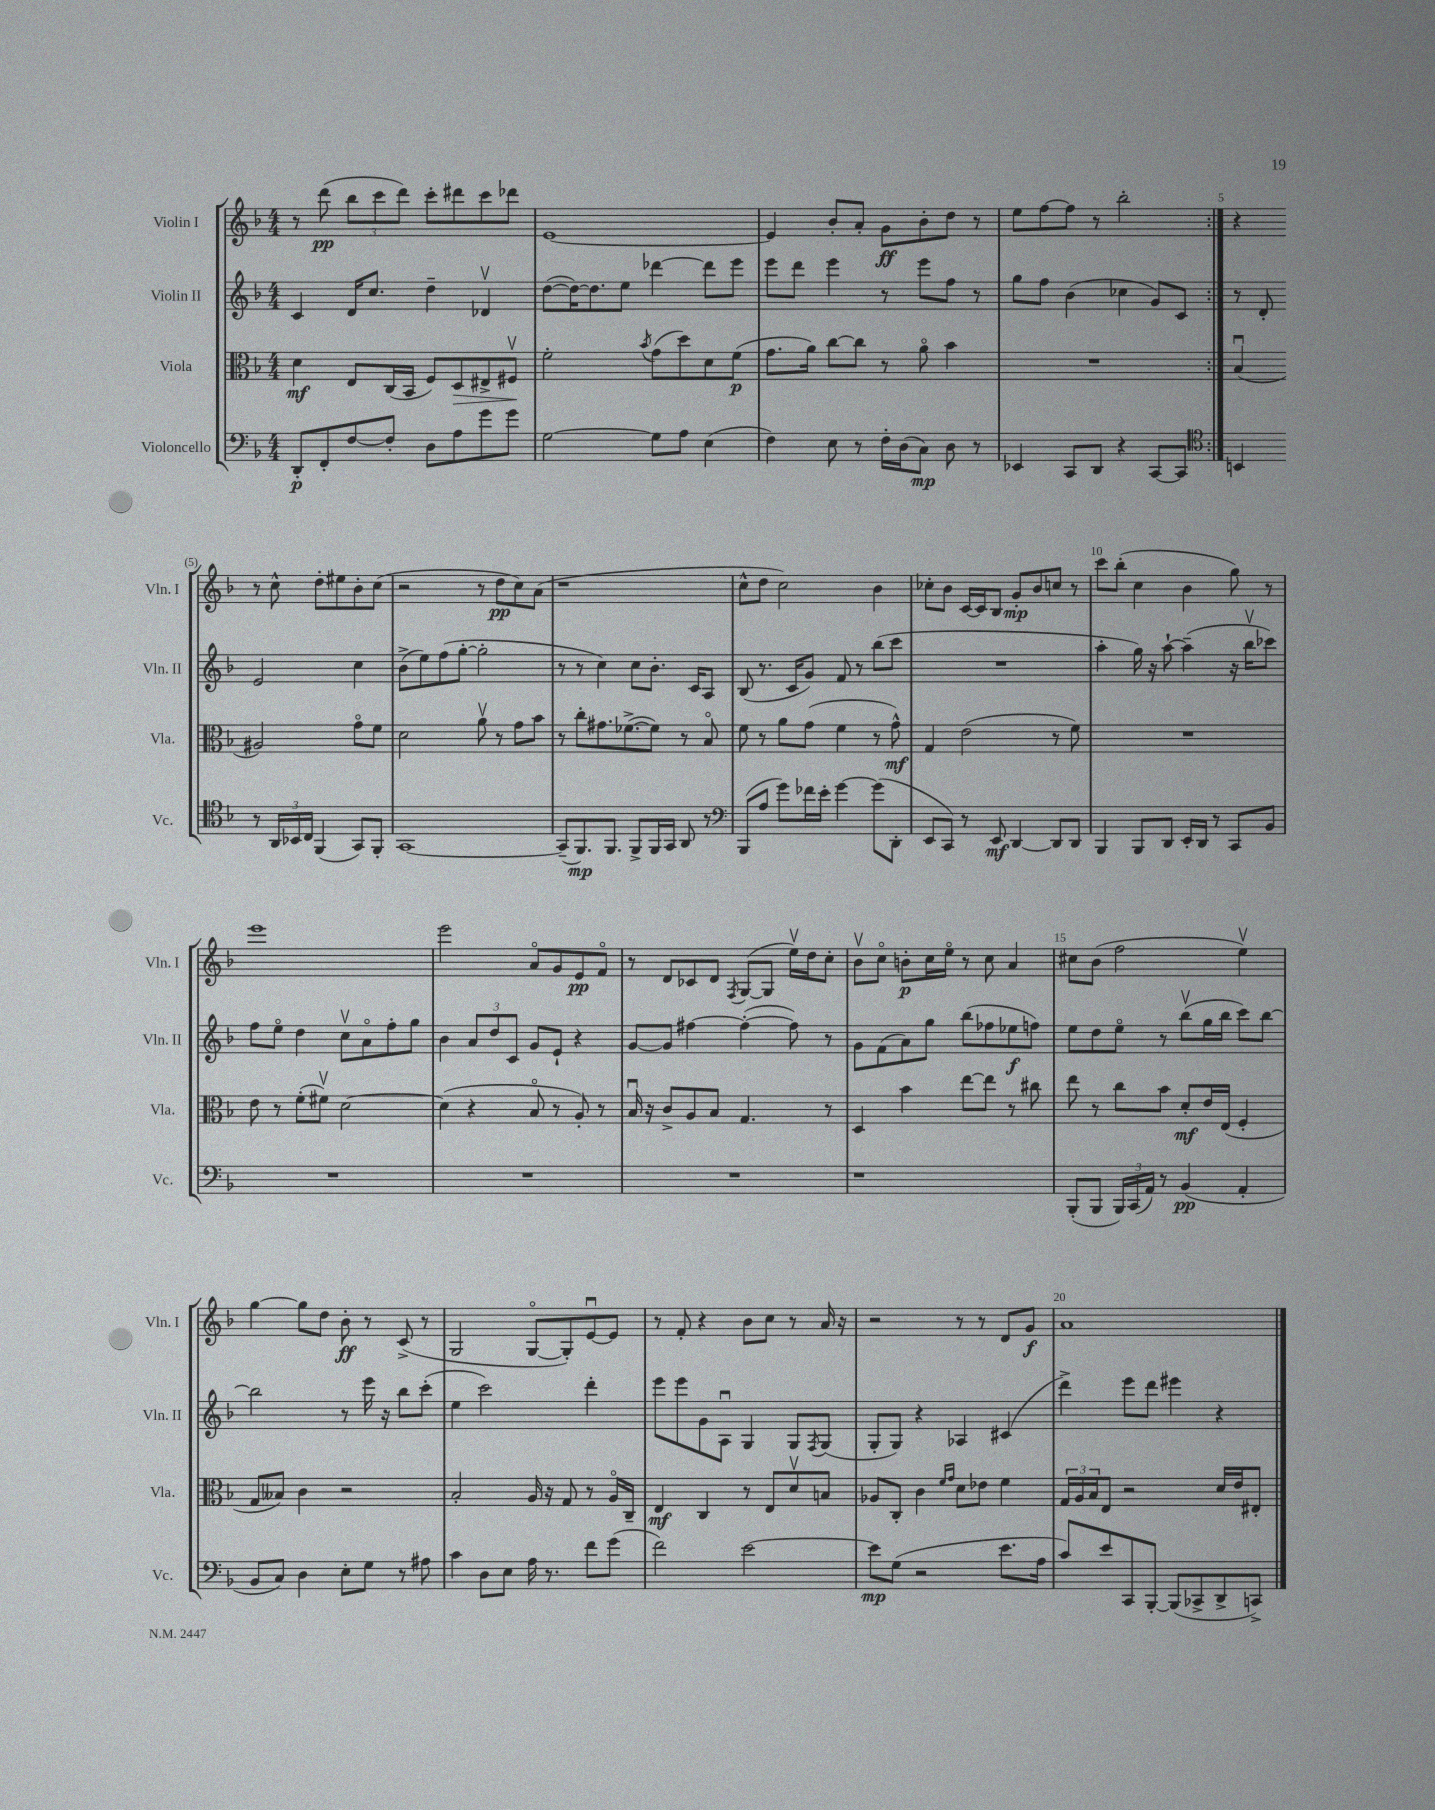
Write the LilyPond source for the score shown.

<<
\new StaffGroup <<
\new Staff = "s0" \with { instrumentName = "Violin I" shortInstrumentName = "Vln. I" } {
    \clef treble \key f \major \numericTimeSignature \time 4/4
    \repeat volta 2 { r8 d'''8\pp( \tuplet 3/2 { bes''8 c'''8 d'''8) } c'''8-. dis'''8 c'''8 des'''8 |
    e'1~ |
    e'4 bes'8-. a'8-. g'8\ff bes'8-. d''8 r8 |
    e''8 f''8~ f''8 r8 bes''2-. | }
    r4 r8 c''8-^ d''8-. eis''8 bes'8-. c''8( |
    r2 r8 d''8\pp c''8) a'8( |
    r1 |
    c''8-^ d''8 c''2) bes'4 |
    ces''8-. bes'8 c'16~ c'16 bes8 g'8-.\mp bes'8 c''8 r8 |
    c'''8 bes''8-.( c''4 bes'4 g''8) r8 |
    e'''1 |
    e'''2 a'8\flageolet g'8 e'8\pp f'8\flageolet |
    r8 d'8 ces'8 d'8 \acciaccatura { f8 } g8~( g8 e''16\upbow) d''16 c''8-. |
    bes'8\upbow c''8\flageolet b'8-.\p c''16 e''16\flageolet r8 c''8 a'4 |
    cis''8 bes'8( f''2 e''4\upbow) |
    g''4~ g''8 d''8 bes'8-.\ff r8 c'8->( r8 |
    g2 g8~\flageolet g8-.) e'8~\downbow e'8 |
    r8 f'8-. r4 bes'8 c''8 r8 a'16 r16 |
    r2 r8 r8 d'8 g'8\f |
    a'1 \bar "|." |
}
\new Staff = "s1" \with { instrumentName = "Violin II" shortInstrumentName = "Vln. II" } {
    \clef treble \key f \major \numericTimeSignature \time 4/4
    \repeat volta 2 { c'4 d'16 c''8. d''4-- des'4\upbow |
    d''8~( d''16~) d''8. e''8 des'''4~ des'''8 e'''8 |
    e'''8 d'''8 e'''4 r8 e'''8 f''8 r8 |
    g''8 f''8 bes'4( ces''4 g'8) c'8 | }
    r8 d'8-. e'2 c''4 |
    bes'8->( e''8) f''8( g''8~-. g''2-. |
    r8 r8 c''4) c''8 bes'8.-. c'16 a8 |
    bes8( r8. c'16 g'8) f'8 r8 bes''8( c'''8 |
    R1 |
    a''4-. g''16) r16 a''8~-! a''4--( r16 bes''16\upbow ces'''8) |
    f''8 e''8\flageolet d''4 c''8\upbow a'8\flageolet f''8-. g''8 |
    bes'4 \tuplet 3/2 { a'8 d''8 c'8 } g'8 e'8-! r4 |
    g'8~ g'8 fis''4~ fis''4~-.( fis''8) r8 |
    g'8 f'8( a'8) g''8 bes''8( fes''8 ees''8\f f''8) |
    e''8 d''8 e''8\flageolet r8 bes''8\upbow( g''16 bes''16 c'''8) bes''8~ |
    bes''2 r8 e'''16 r16 bes''8 c'''8-.( |
    e''4 c'''2) d'''4-. |
    e'''8 e'''8 g'8 a8\downbow g4 g8 \acciaccatura { f8 } g8( |
    g8-. g8) r4 aes4 cis'4( |
    d'''4->) e'''8 d'''8 eis'''4 r4 \bar "|." |
}
\new Staff = "s2" \with { instrumentName = "Viola" shortInstrumentName = "Vla." } {
    \clef alto \key f \major \numericTimeSignature \time 4/4
    \repeat volta 2 { d'4\mf e8 c16( bes,16 f8) d8\> eis8-> fis8\upbow\! |
    f'2-. \acciaccatura { bes'8 } g'8( d''8) d'8 f'8\p( |
    g'8. a'16) c''8~ c''8 r8 a'8\flageolet bes'4 |
    R1 | }
    bes4\downbow( ais2) g'8\flageolet f'8 |
    d'2 a'8\upbow r8 g'8 bes'8 |
    r8 c''8-. gis'8. fes'8.~->( fes'8) r8 bes8\flageolet |
    f'8 r8 a'8 g'8( f'4 r8 g'8-^\mf) |
    g4 e'2( r8 f'8) |
    R1 |
    e'8 r8 f'8-.( fis'8\upbow) d'2~ |
    d'4( r4 bes8\flageolet r8 a8-.) r8 |
    bes16\downbow r16 c'8-> a8 bes8 g4. r8 |
    d4 bes'4 e''8~ e''8 r8 cis''8 |
    e''8 r8 c''8 bes'8 d'8-.\mf e'16 e16( f4-. |
    g8 beses8) c'4 r2 |
    bes2-. a16 r16 g8 r8 a16\flageolet c16-- |
    e4\mf c4 r8 e8 d'8\upbow b8 |
    aes8 c8-. c'4 \grace { f'16 g'16 } d'8 ees'8 f'4 |
    \tuplet 3/2 { g16 a16 bes16 } e8 r2 d'16 e'16 eis8-. \bar "|." |
}
\new Staff = "s3" \with { instrumentName = "Violoncello" shortInstrumentName = "Vc." } {
    \clef bass \key f \major \numericTimeSignature \time 4/4
    \repeat volta 2 { d,8-.\p f,8-. f8~ f8-. d8 a8 g'8 g'8 |
    g2~ g8 a8 e4( |
    f4) e8 r8 f16-. d16( c8\mp) d8 r8 |
    ees,4 c,8 d,8 r4 c,8~ c,8 | }
    \clef tenor b,4 r8 \tuplet 3/2 { a,16 bes,16 c16 } f,4( g,8) f,8-. |
    g,1~ |
    g,8--( f,8.\mp) f,8. f,8-> f,16 g,16 a,8 r8 |
    \clef bass bes,,8( a8 g'8) fes'16 e'16-. g'4~ g'8( d,8-. |
    e,8 c,8) r8 e,8\mf d,4~ d,8 d,8 |
    bes,,4 bes,,8 d,8 e,16-. d,16 r8 c,8 bes,8 |
    R1 |
    R1 |
    R1 |
    r1 |
    bes,,8-.( bes,,8 \tuplet 3/2 { bes,,16) c,16( a,16) } r8 bes,4\pp( a,4-. |
    bes,8 c8) d4 e8-. g8 r8 ais8 |
    c'4 d8 e8 a16 r8. f'8 g'8( |
    f'2) e'2~ |
    e'8\mp g8( r2 e'8. a16 |
    c'8) e'8 c,8 bes,,8~-. bes,,8( ces,8-> d,8-> c,8->) \bar "|." |
}
>>
>>
\layout { \context { \Score \override BarNumber.break-visibility = ##(#f #t #t) barNumberVisibility = #(every-nth-bar-number-visible 5) } }
